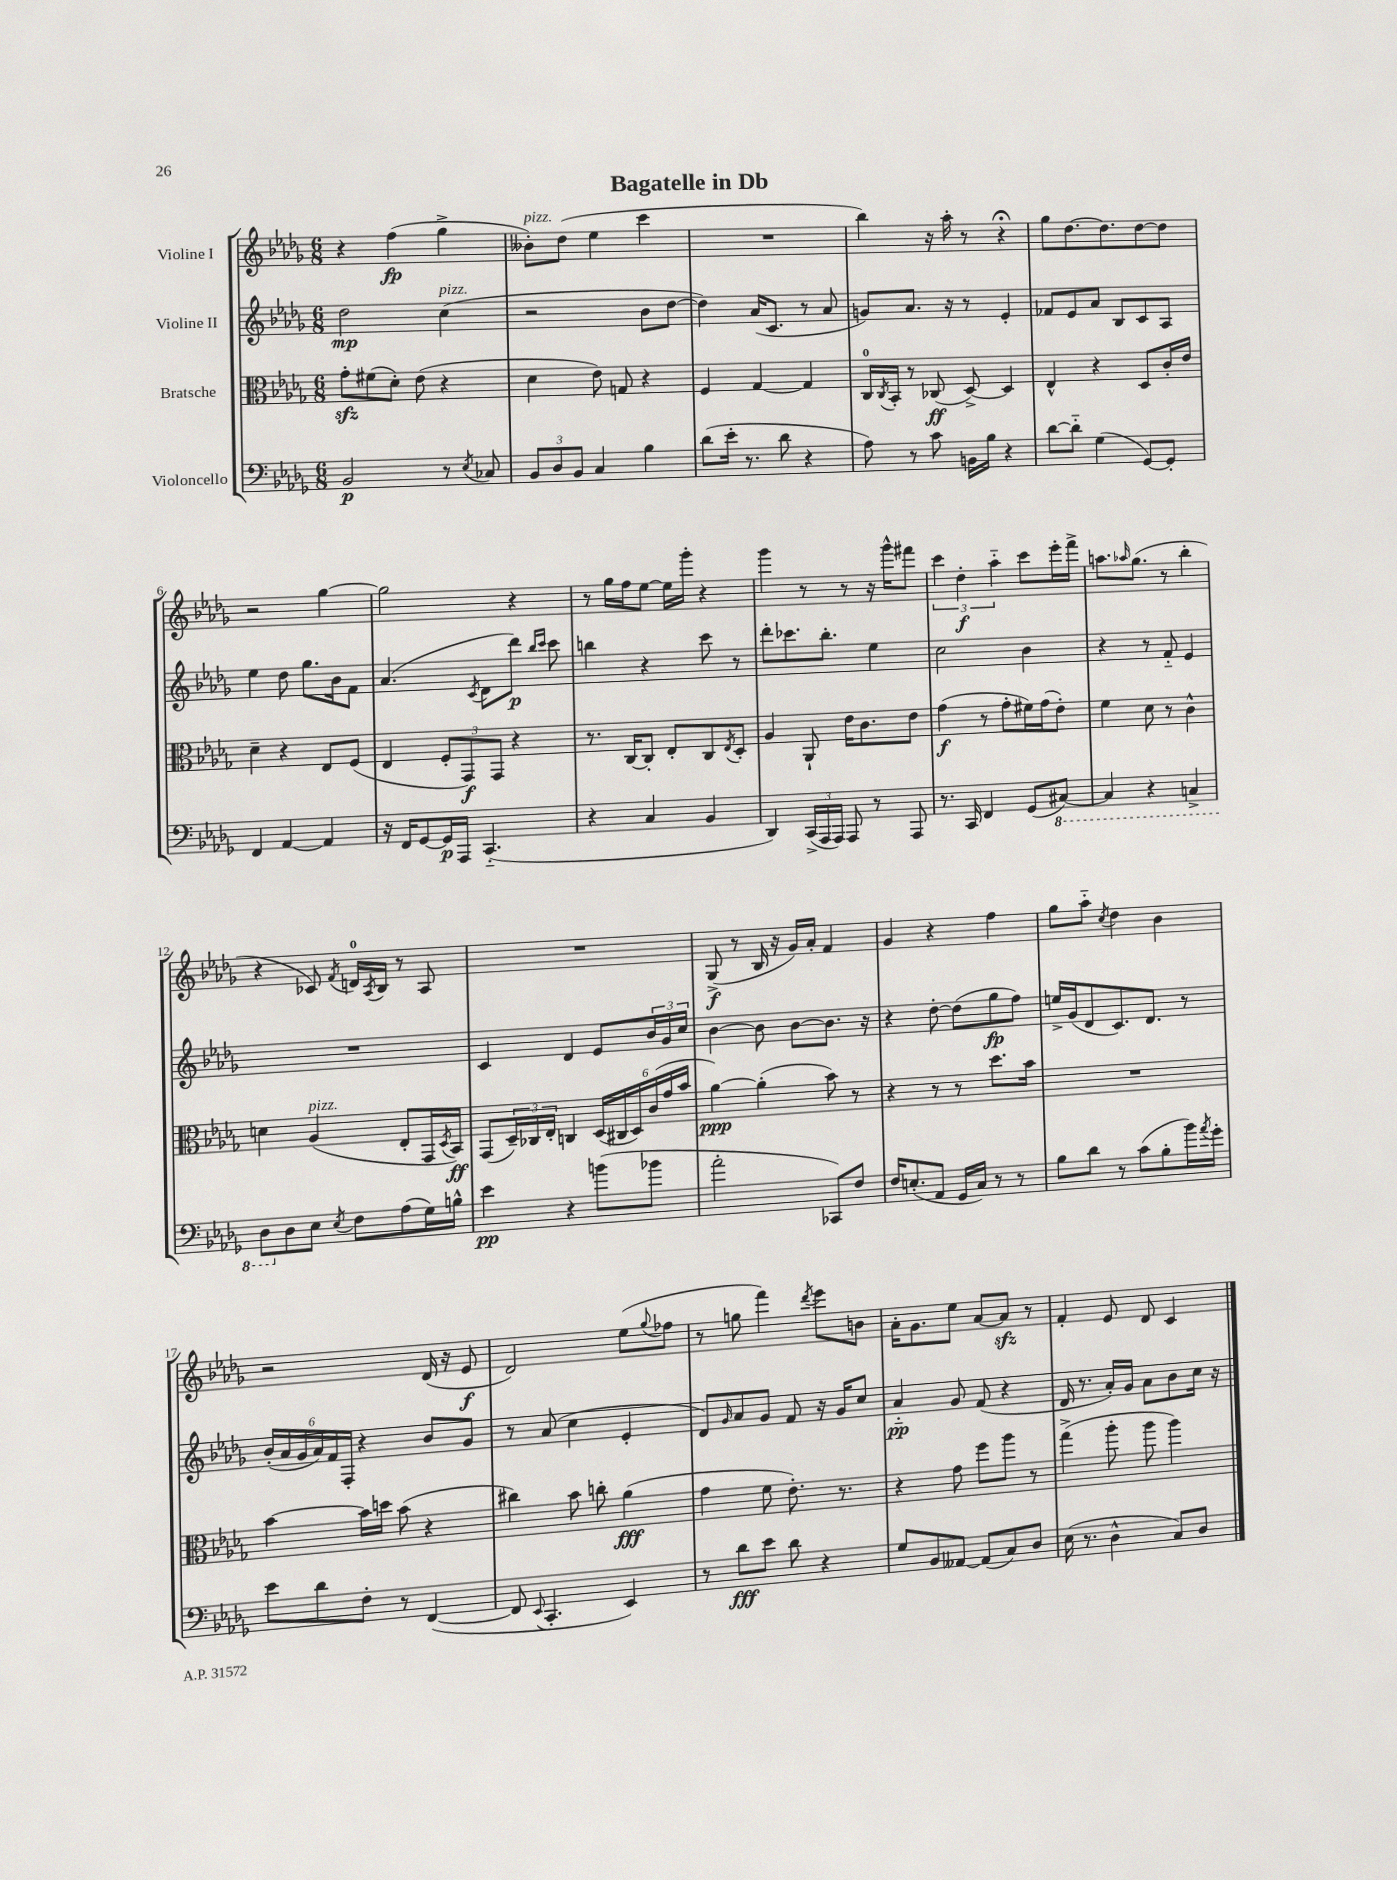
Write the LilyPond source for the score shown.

\header { title = "Bagatelle in Db" }
<<
\new StaffGroup <<
\new Staff = "s0" \with { instrumentName = "Violine I" } {
    \clef treble \key des \major \numericTimeSignature \time 6/8
    r4 f''4\fp( ges''4-> |
    beses'8-.^\markup { \italic "pizz." }) des''8( ees''4 c'''4 |
    R2. |
    bes''4) r16 aes''16-. r8 r4\fermata |
    ges''8 des''8.~ des''8. des''8~ des''8 |
    r2 ges''4~ |
    ges''2 r4 |
    r8 ges''16 f''16 ees''8~ ees''16 ges'''16-. r4 |
    ges'''4 r8 r8 r16 ges'''16-^ fis'''8 |
    \tuplet 3/2 { c'''4 des''4-.\f aes''4-_ } c'''8 ees'''16-. f'''16-> |
    a''8. \grace { aes''16 } ges''8.( r8 bes''4-. |
    r4 ces'8) \acciaccatura { f'8 } d'16-0 \acciaccatura { aes8 } bes16 r8 aes8 |
    R2. |
    ges8->\f( r8 bes16 r16 ges'16) aes'16-. f'4 |
    ges'4 r4 f''4 |
    ges''8 aes''8-_ \acciaccatura { c''8 } des''4 bes'4 |
    r2 des'16( r16 ees'8\f |
    des'2) ees''8( \appoggiatura { ges''8 } fes''8 |
    r8 g''8 f'''4) \acciaccatura { des'''8 } ees'''8 b'8 |
    aes'16-. ges'8. ees''8 aes'8~ aes'8\sfz r8 |
    f'4-. ees'8 des'8 c'4 \bar "|." |
}
\new Staff = "s1" \with { instrumentName = "Violine II" } {
    \clef treble \key des \major \numericTimeSignature \time 6/8
    des''2\mp c''4^\markup { \italic "pizz." }( |
    r2 bes'8 des''8~ |
    des''4) aes'16( c'8. r8 aes'8 |
    g'8) aes'8. r16 r8 ees'4-. |
    fes'8 ees'8 aes'8 bes8 c'8 aes8 |
    ees''4 des''8 ges''8. bes'16 f'8 |
    aes'4.( \acciaccatura { c'8 } des'8 des'''8\p) \grace { bes''16 c'''16 } c'''8 |
    b''4 r4 c'''8 r8 |
    des'''8-. ces'''8. bes''8.-. ees''4 |
    c''2 bes'4 |
    r4 r8 f'8-_ ees'4 |
    R2. |
    c'4 des'4 ees'8 \tuplet 3/2 { bes'16 ges'16 c''16 } |
    bes'4~ bes'8 bes'8~ bes'8. r16 |
    r4 des''8~-. des''8( ges''8\fp f''8) |
    e''16-> ges'16( des'8 c'8.) des'8. r8 |
    \tuplet 6/4 { bes'16-.( aes'16 ges'16 aes'16) f'16 f16-. } r4 bes'8 ges'8 |
    r8 aes'8( c''4 ees'4-. |
    des'8) \grace { ges'16 } aes'8 ges'8 f'8 r16 ges'16 c''8 |
    aes'4-_\pp ges'8 f'8( r4 |
    des'16 r8. aes'16-.) ges'16 aes'8 bes'8 c''16 r16 \bar "|." |
}
\new Staff = "s2" \with { instrumentName = "Bratsche" } {
    \clef alto \key des \major \numericTimeSignature \time 6/8
    ges'8-.\sfz fis'8( des'8-.) ees'8( r4 |
    des'4 ees'8) g8 r4 |
    f4 ges4~ ges4 |
    c16-0 \acciaccatura { c8 } bes,16-. r8 ces8\ff( des8~->) des4 |
    ees4-^ r4 des8 c'16-. ees'16 |
    des'4-- r4 ees8 f8( |
    ees4 \tuplet 3/2 { f8-. ges,8\f) ges,8 } r4 |
    r8. c16~ c8-. ees8-. c8 \acciaccatura { ees8 } des8-. |
    aes4 aes,8-! ees'16 c'8. ees'8 |
    ges'4\f( r8 ges'8-. fis'16) ges'16( ees'8-.) |
    f'4 des'8 r8 c'4-^ |
    d'4 aes4^\markup { \italic "pizz." }( ees8-. ges,16 \acciaccatura { des8 } bes,16\ff) |
    ges,8( \tuplet 3/2 { des16--) ces16 ees16-. } c4 \tuplet 6/4 { des16( cis16 des16) c'16( ges'16 bes'16 } |
    aes'4~\ppp) aes'4-.( bes'8) r8 |
    r4 r8 r8 des''8. bes'16 |
    R2. |
    bes'4~ bes'16 d''16 bes'8( r4 |
    cis''4) bes'8 c''8-. aes'4\fff( |
    ges'4 f'8 ees'8.-.) r8. |
    r4 ges'8 f''8 aes''8 r8 |
    ges''4->( aes''8-. aes''8 aes''4) \bar "|." |
}
\new Staff = "s3" \with { instrumentName = "Violoncello" } {
    \clef bass \key des \major \numericTimeSignature \time 6/8
    bes,2\p r8 \acciaccatura { ees8 } ces8 |
    \tuplet 3/2 { bes,8 des8 bes,8 } c4 bes4 |
    des'8( ees'16-. r8. des'8 r4 |
    aes8) r8 c'8 b,16 bes16 r4 |
    des'8~ des'8-_ ges4( ges,8~) ges,8-. |
    f,4 aes,4~ aes,4 |
    r16 f,16 ges,8~ ges,16\p aes,,16 c,4.-_( |
    r4 c4 bes,4 |
    des,4) \tuplet 3/2 { c,16->( aes,,16 aes,,16) } aes,,8 r8 aes,,8 |
    r8. c,16 f,4 ges,8( \ottava #-1 cis,8~) |
    cis,4 r4 c,4-> |
    des,8 \ottava #0 des8 ees8 \acciaccatura { ees8 } f8 aes8( ges16) b16-^ |
    ees'4\pp r4 b'8( bes'8 |
    aes'2-. ces,8) f8 |
    f16 e8.-.( aes,8 ges,16 c16) r8 r8 |
    bes8 des'8 r8 c'8( bes8-. bes'16) \acciaccatura { aes'8 } ges'16-. |
    ees'8 des'8 f8-. r8 f,4~( |
    f,8 \appoggiatura { ees,8 } c,4.-. ees,4) |
    r8 des'8\fff ees'8 des'8 r4 |
    ges8 bes,8 aeses,8~ aeses,8( c8) des8 |
    ees16( r8. des4-^ c8) des8 \bar "|." |
}
>>
>>
